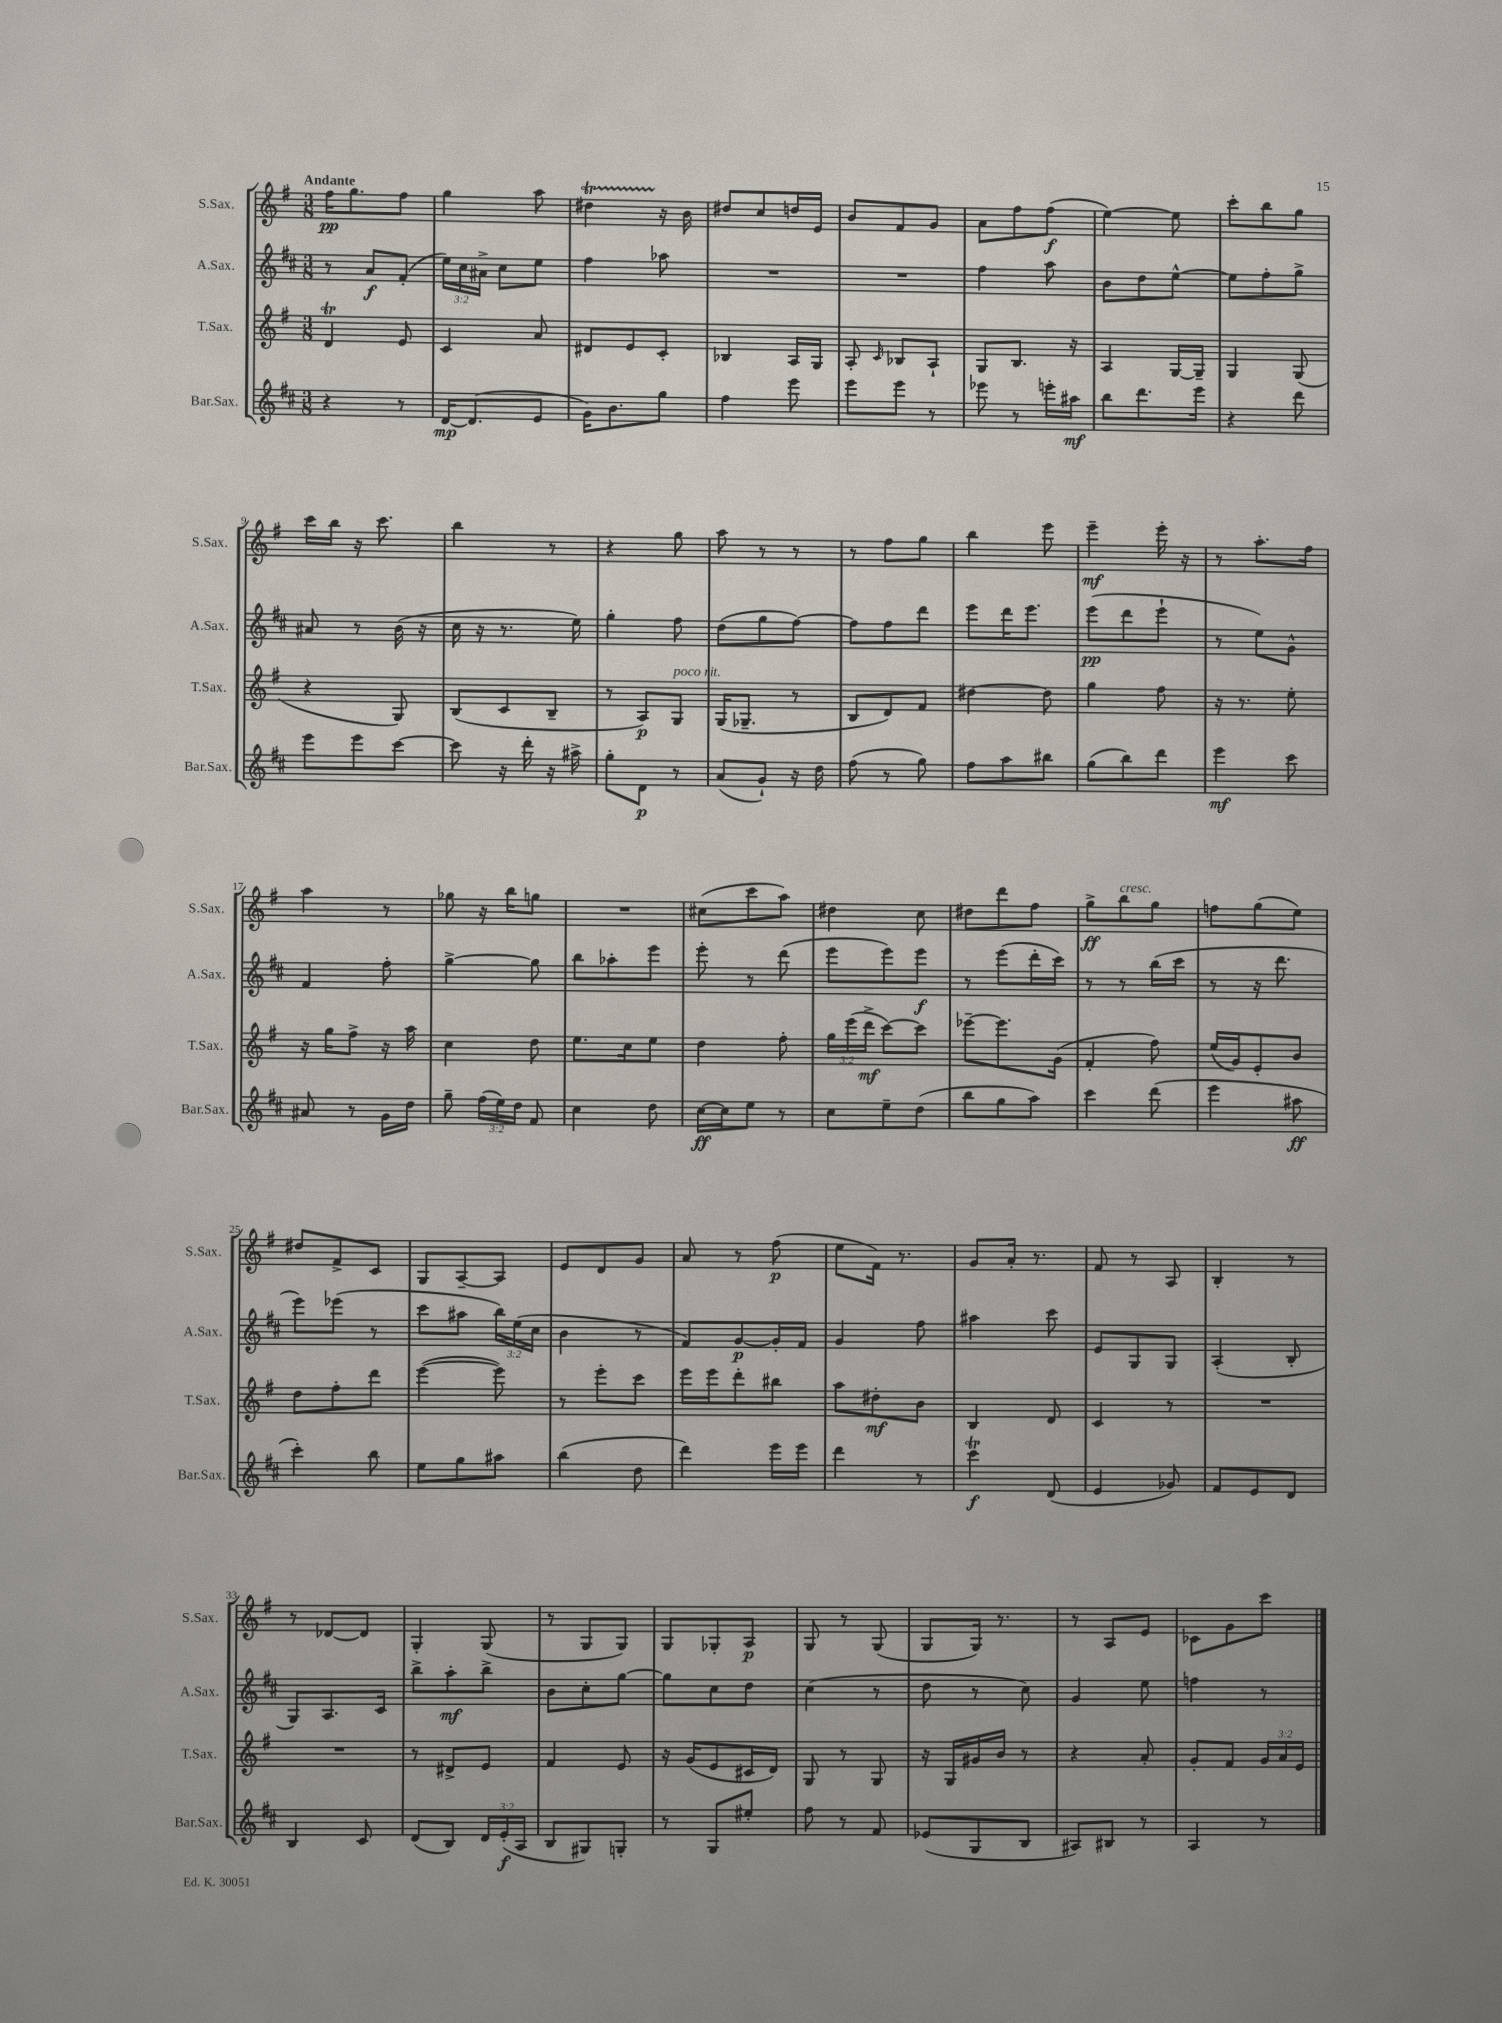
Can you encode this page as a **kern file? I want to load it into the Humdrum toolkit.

**kern	**dynam	**kern	**dynam	**kern	**dynam	**kern	**dynam
*part4	*part4	*part3	*part3	*part2	*part2	*part1	*part1
*staff4	*staff4	*staff3	*staff3	*staff2	*staff2	*staff1	*staff1
*I"Bar.Sax.	*	*I"T.Sax.	*	*I"A.Sax.	*	*I"S.Sax.	*
*I'Bar.Sax.	*	*I'T.Sax.	*	*I'A.Sax.	*	*I'S.Sax.	*
*clefG2	*	*clefG2	*	*clefG2	*	*clefG2	*
*k[f#c#]	*	*k[f#]	*	*k[f#c#]	*	*k[f#]	*
*M3/8	*	*M3/8	*	*M3/8	*	*M3/8	*
=1	=1	=1	=1	=1	=1	=1	=1
!	!	!	!	!	!	!LO:TX:a:B:t=Andante	!
4r	.	4dT/	.	8r	.	16ff#\KL	pp
.	.	.	.	.	.	8.gg\	.
.	.	.	.	8a/L	f	.	.
8r	.	8e/	.	(8f#'/J	.	8ff#\J	.
=2	=2	=2	=2	=2	=2	=2	=2
[16d/KL	mp	4c/	.	24ee\LL)	.	4gg\	.
.	.	.	.	24cc#\	.	.	.
(8.d/]	.	.	.	.	.	.	.
.	.	.	.	24a#X^\JJ	.	.	.
.	.	.	.	8cc#\L	.	.	.
8e/J	.	8a/	.	8ee\J	.	8aa\	.
=3	=3	=3	=3	=3	=3	=3	=3
16g\KL)	.	8d#X/L	.	4ff#\	.	4dd#Xt\	.
8.b\	.	.	.	.	.	.	.
.	.	8e/	.	.	.	.	.
8gg\J	.	8c'/J	.	8aa-X\	.	16r	.
.	.	.	.	.	.	16b\	.
=4	=4	=4	=4	=4	=4	=4	=4
4ff#\	.	4B-X/	.	4.r	.	8dd#X/L	.
.	.	.	.	.	.	8cc/	.
8eee\	.	16A/LL	.	.	.	16ddn/L	.
.	.	16G/JJ	.	.	.	16e/JJ	.
=5	=5	=5	=5	=5	=5	=5	=5
8eee\L	.	8A'/	.	4.r	.	8b/L	.
.	.	16qqc/	.	.	.	.	.
8eee\J	.	8B-X/L	.	.	.	8f#/	.
8r	.	8A`/J	.	.	.	8g/J	.
=6	=6	=6	=6	=6	=6	=6	=6
8eee-X\	.	8G/L	.	4ff#\	.	8a\L	.
8r	.	8.B/J	.	.	.	8ff#\	.
16eeen'\LL	.	.	.	8aa\	.	(8ff#\J	f
16aa#X\JJ	mf	16r	.	.	.	.	.
=7	=7	=7	=7	=7	=7	=7	=7
8bb\L	.	4A/	.	8b\L	.	[4ee\)	.
8.ddd\	.	.	.	8dd\	.	.	.
.	.	[16G/LL	.	[8ee^^\J	.	8ee\]	.
16eee\Jk	.	16G~/JJ]	.	.	.	.	.
=8	=8	=8	=8	=8	=8	=8	=8
4r	.	4G/	.	8ee\L]	.	8ccc'\L	.
.	.	.	.	8ff#'\	.	8bb\	.
8ddd\	.	(8G/	.	8gg^\J	.	8gg\J	.
!!LO:LB:g=z
=9	=9	=9	=9	=9	=9	=9	=9
8eee\L	.	4r	.	8a#X/	.	16ccc\LL	.
.	.	.	.	.	.	16bb\JJ	.
8eee\	.	.	.	8r	.	16r	.
.	.	.	.	.	.	8.ccc\	.
[8ccc#\J	.	8G/)	.	(16b\	.	.	.
.	.	.	.	16r	.	.	.
=10	=10	=10	=10	=10	=10	=10	=10
8ccc#\]	.	(8B/L	.	16cc#\	.	4bb\	.
.	.	.	.	16r	.	.	.
16r	.	8c/	.	8.r	.	.	.
16ddd'\	.	.	.	.	.	.	.
16r	.	8B~/J	.	.	.	8r	.
16aa#X^\	.	.	.	16ee\)	.	.	.
=11	=11	=11	=11	=11	=11	=11	=11
8gg'\L	.	8r	.	4gg'\	.	4r	.
8d\J	p	8A/L)	p	.	.	.	.
!	!	!LO:TX:a:i:t=poco rit.	!	!	!	!	!
8r	.	8G/J	.	8ff#\	.	8gg\	.
=12	=12	=12	=12	=12	=12	=12	=12
(8a/L	.	(16G/KL	.	(8dd\L	.	8aa\	.
.	.	8.G-X~/J	.	.	.	.	.
8g`/J)	.	.	.	8gg\	.	8r	.
16r	.	8r	.	[8ff#\J)	.	8r	.
16dd\	.	.	.	.	.	.	.
=13	=13	=13	=13	=13	=13	=13	=13
(8ff#\	.	8B/L	.	8ff#\L]	.	8r	.
8r	.	8d/)	.	8ff#\	.	8ff#\L	.
8gg\)	.	8f#/J	.	8ddd\J	.	8gg\J	.
=14	=14	=14	=14	=14	=14	=14	=14
8ff#\L	.	[4dd#X\	.	8eee\L	.	4bb\	.
8aa\	.	.	.	16ddd\K	.	.	.
.	.	.	.	8.eee\J	.	.	.
8bb#X\J	.	8dd#\]	.	.	.	8eee\	.
=15	=15	=15	=15	=15	=15	=15	=15
(8gg\L	.	4gg\	.	(8eee\L	pp	4eee~\	mf
8bb\)	.	.	.	8ddd\	.	.	.
8ddd\J	.	8ff#\	.	8eee`\J	.	16eee'\	.
.	.	.	.	.	.	16r	.
=16	=16	=16	=16	=16	=16	=16	=16
4eee\	mf	16r	.	8r	.	8r	.
.	.	8.r	.	.	.	.	.
.	.	.	.	8ee\L)	.	8.aa'\L	.
8ccc#\	.	8ee'\	.	8g^^\J	.	.	.
.	.	.	.	.	.	16ff#\Jk	.
!!LO:LB:g=z
=17	=17	=17	=17	=17	=17	=17	=17
8a#X/	.	16r	.	4f#/	.	4aa\	.
.	.	16gg\KL	.	.	.	.	.
8r	.	8ff#^\J	.	.	.	.	.
16g\LL	.	16r	.	8ff#'\	.	8r	.
16dd\JJ	.	16aa\	.	.	.	.	.
=18	=18	=18	=18	=18	=18	=18	=18
8gg~\	.	4cc\	.	[4gg^\	.	8gg-X\	.
(24ff#\LL	.	.	.	.	.	16r	.
24ee\)	.	.	.	.	.	.	.
.	.	.	.	.	.	16bb\KL	.
24dd\JJ	.	.	.	.	.	.	.
8f#/	.	8dd\	.	8gg\]	.	8ggn\J	.
=19	=19	=19	=19	=19	=19	=19	=19
4cc#\	.	8.ee\L	.	8bb\L	.	4.r	.
.	.	.	.	8aa-X'\	.	.	.
.	.	16cc\k	.	.	.	.	.
8dd\	.	8ee\J	.	8eee\J	.	.	.
=20	=20	=20	=20	=20	=20	=20	=20
[16cc#\LL	ff	4dd\	.	8eee'\	.	(8cc#X\L	.
16cc#\J]	.	.	.	.	.	.	.
8ee\J	.	.	.	8r	.	8ccc\	.
8r	.	8ff#'\	.	(8ddd\	.	8aa\J)	.
=21	=21	=21	=21	=21	=21	=21	=21
8cc#\L	.	24gg\LL	.	8eee\L	.	4dd#X\	.
.	.	(24eee\	.	.	.	.	.
.	.	24ddd^\JJ	mf	.	.	.	.
8ee~\	.	[8ccc\L)	.	8eee\)	.	.	.
(8dd\J	.	8ccc\J]	.	8eee\J	f	8cc\	.
=22	=22	=22	=22	=22	=22	=22	=22
8bb\L	.	[8eee-X~\L	.	8r	.	8dd#X\L	.
8gg\	.	8.eee-\]	.	(8eee\L	.	8ddd\	.
8aa\J)	.	.	.	16ddd'\L	.	8ff#\J	.
.	.	(16g\Jk	.	16ccc#\JJ)	.	.	.
=23	=23	=23	=23	=23	=23	=23	=23
4ccc#\	.	4f#'/	.	8r	.	8gg^\L	ff
!	!	!	!	!	!	!LO:TX:a:i:t=cresc.	!
.	.	.	.	8r	.	8bb\	.
(8ddd\	.	8ff#\)	.	(16bb\LL	.	8gg\J	.
.	.	.	.	16ccc#\JJ	.	.	.
=24	=24	=24	=24	=24	=24	=24	=24
4eee\	.	(16ee/LL	.	8r	.	8ffn\L	.
.	.	16g/J)	.	.	.	.	.
.	.	8e'/	.	16r	.	(8gg\	.
.	.	.	.	8.ddd\	.	.	.
8aa#X\	ff	8b/J	.	.	.	8ee\J)	.
!!LO:LB:g=z
=25	=25	=25	=25	=25	=25	=25	=25
4ccc#'\)	.	8dd\L	.	8eee\L)	.	8dd#X/L	.
.	.	8ff#'\	.	(8eee-X\J	.	8f#^/	.
8bb\	.	8ddd\J	.	8r	.	8c/J	.
=26	=26	=26	=26	=26	=26	=26	=26
8ee\L	.	([4eee\	.	8ccc#\L	.	8G/L	.
8gg\	.	.	.	8aa#X\J	.	[8A~/	.
8aa#X\J	.	8eee\])	.	24bb\LL)	.	8A/J]	.
.	.	.	.	(24ee\	.	.	.
.	.	.	.	24cc#\JJ	.	.	.
=27	=27	=27	=27	=27	=27	=27	=27
(4bb\	.	8r	.	4b\	.	8e/L	.
.	.	8eee'\L	.	.	.	8d/	.
8dd\	.	8ccc\J	.	8r	.	8g/J	.
=28	=28	=28	=28	=28	=28	=28	=28
4ddd\)	.	16eee\LL	.	8f#/L)	.	8a/	.
.	.	16eee\J	.	.	.	.	.
.	.	8ddd'\	.	[8g/	p	8r	.
16eee\LL	.	8bb#X\J	.	16g'/L]	.	(8ff#\	p
16eee\JJ	.	.	.	16f#/JJ	.	.	.
=29	=29	=29	=29	=29	=29	=29	=29
4ddd\	.	8aa\L	.	4g/	.	8ee\L	.
.	.	8dd#X'\	mf	.	.	16f#\Jk)	.
.	.	.	.	.	.	8.r	.
8r	.	8b\J	.	8ff#\	.	.	.
=30	=30	=30	=30	=30	=30	=30	=30
4ccc#t\	f	4B/	.	4aa#X\	.	8g/L	.
.	.	.	.	.	.	16a'/Jk	.
.	.	.	.	.	.	8.r	.
(8d/	.	8d/	.	8ccc#\	.	.	.
=31	=31	=31	=31	=31	=31	=31	=31
4e/	.	4c/	.	8e/L	.	8f#/	.
.	.	.	.	8G/	.	8r	.
8g-X/)	.	8r	.	8G/J	.	8A/	.
=32	=32	=32	=32	=32	=32	=32	=32
8f#/L	.	4.r	.	(4A'/	.	4B'/	.
8e/	.	.	.	.	.	.	.
8d/J	.	.	.	8B'/	.	8r	.
!!LO:LB:g=z
=33	=33	=33	=33	=33	=33	=33	=33
4B/	.	4.r	.	8G/L)	.	8r	.
.	.	.	.	8.A/	.	[8d-X/L	.
8c#/	.	.	.	.	.	8d-/J]	.
.	.	.	.	16c#/Jk	.	.	.
=34	=34	=34	=34	=34	=34	=34	=34
(8d/L	.	8r	.	8bb^\L	.	4G'/	.
8B/J)	.	8d#X^/L	.	8aa'\	mf	.	.
24d/LL	.	8e/J	.	8bb^\J	.	(8G/	.
(24e'/	f	.	.	.	.	.	.
24A/JJ	.	.	.	.	.	.	.
=35	=35	=35	=35	=35	=35	=35	=35
8B/L	.	4f#/	.	8b\L	.	8r	.
8G#X/)	.	.	.	8cc#'\	.	8G/L	.
8Gn'/J	.	8e/	.	[8gg\J	.	8G/J)	.
=36	=36	=36	=36	=36	=36	=36	=36
8r	.	16r	.	8gg\L]	.	8G/L	.
.	.	(16g/KL	.	.	.	.	.
8G/L	.	8e/	.	8cc#\	.	8G-X'/	.
8ee#X'/J	.	16c#X/L	.	8dd\J	.	8A/J	p
.	.	16d/JJ)	.	.	.	.	.
=37	=37	=37	=37	=37	=37	=37	=37
8ff#\	.	8G/	.	(4cc#\	.	8G/	.
8r	.	8r	.	.	.	8r	.
8f#/	.	8G/	.	8r	.	(8G/	.
=38	=38	=38	=38	=38	=38	=38	=38
(8e-X/L	.	16r	.	8dd\	.	8G/L	.
.	.	16G/LL	.	.	.	.	.
8G/	.	16g#X/	.	8r	.	16G/Jk)	.
.	.	16b/JJ	.	.	.	8.r	.
8B/J	.	8r	.	8cc#\)	.	.	.
=39	=39	=39	=39	=39	=39	=39	=39
8A#X/L)	.	4r	.	4g/	.	8r	.
8B#X/J	.	.	.	.	.	8A/L	.
8r	.	8a'/	.	8ee\	.	8e/J	.
=40	=40	=40	=40	=40	=40	=40	=40
4A/	.	8g'/L	.	4ffn\	.	8c-X\L	.
.	.	8f#/J	.	.	.	8g\	.
8r	.	24g/LL	.	8r	.	8ccc\J	.
.	.	24a/	.	.	.	.	.
.	.	24e/JJ	.	.	.	.	.
==	==	==	==	==	==	==	==
*-	*-	*-	*-	*-	*-	*-	*-
